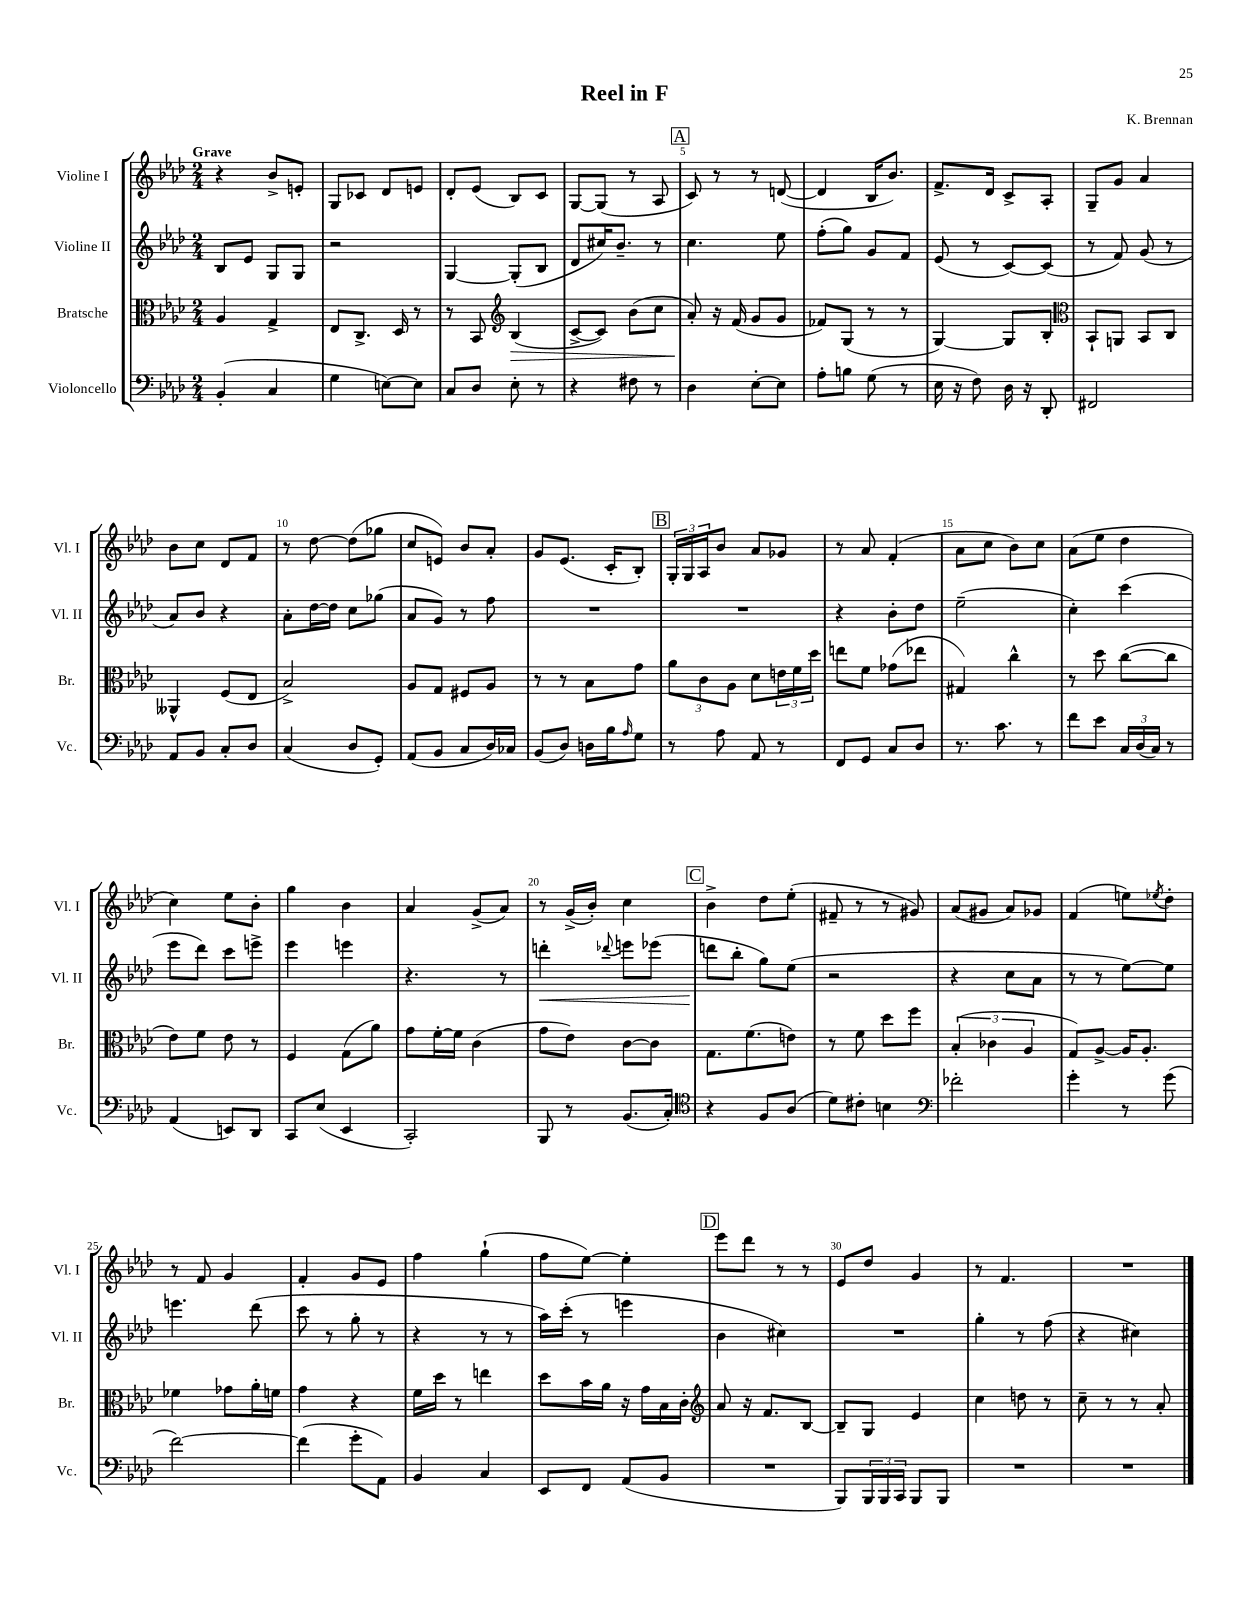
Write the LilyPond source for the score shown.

\header { title = "Reel in F" composer = "K. Brennan" }
<<
\new StaffGroup <<
\new Staff = "s0" \with { instrumentName = "Violine I" shortInstrumentName = "Vl. I" } {
    \clef treble \key aes \major \numericTimeSignature \time 2/4 \tempo "Grave"
    r4 bes'8-> e'8-. |
    g8 ces'8 des'8 e'8 |
    des'8-. ees'8( bes8) c'8 |
    g8~ g8( r8 aes8 |
    \mark \markup { \box "A" } c'8) r8 r8 d'8~( |
    d'4 bes16 bes'8.) |
    f'8.-> des'16 c'8-> aes8-. |
    g8-- g'8 aes'4 |
    bes'8 c''8 des'8 f'8 |
    r8 des''8~ des''8( ges''8 |
    c''8 e'8) bes'8 aes'8-. |
    g'8 ees'8.( c'16-. bes8-.) |
    \mark \markup { \box "B" } \tuplet 3/2 { g16-. g16 aes16 } bes'8 aes'8 ges'8 |
    r8 aes'8 f'4-.( |
    aes'8 c''8 bes'8) c''8 |
    aes'8( ees''8 des''4 |
    c''4) ees''8 bes'8-. |
    g''4 bes'4 |
    aes'4 g'8->( aes'8) |
    r8 g'16->( bes'16-.) c''4 |
    \mark \markup { \box "C" } bes'4-> des''8 ees''8-.( |
    fis'8-- r8 r8 gis'8) |
    aes'8( gis'8 aes'8) ges'8 |
    f'4( e''8) \acciaccatura { ees''8 } des''8-. |
    r8 f'8 g'4 |
    f'4-. g'8 ees'8 |
    f''4 g''4-!( |
    f''8 ees''8~) ees''4-. |
    \mark \markup { \box "D" } ees'''8 des'''8 r8 r8 |
    ees'8 des''8 g'4 |
    r8 f'4. |
    R2 \bar "|." |
}
\new Staff = "s1" \with { instrumentName = "Violine II" shortInstrumentName = "Vl. II" } {
    \clef treble \key aes \major \numericTimeSignature \time 2/4
    bes8 ees'8 g8 g8 |
    r2 |
    g4~ g8-.( bes8 |
    des'8 cis''16) bes'8.-- r8 |
    \mark \markup { \box "A" } c''4. ees''8 |
    f''8-.( g''8) g'8 f'8 |
    ees'8( r8 c'8~) c'8( |
    r8 f'8) g'8( r8 |
    aes'8) bes'8 r4 |
    aes'8-. des''16~ des''16 c''8 ges''8( |
    aes'8 g'8) r8 f''8 |
    R2 |
    \mark \markup { \box "B" } R2 |
    r4 bes'8-. des''8 |
    ees''2--( |
    c''4-.) c'''4( |
    ees'''8 des'''8) c'''8 e'''8-> |
    ees'''4 e'''4 |
    r4. r8 |
    d'''4-.\< \appoggiatura { des'''8 } e'''8 ees'''8( |
    \mark \markup { \box "C" } d'''8\! bes''8-. g''8) ees''8( |
    r2 |
    r4 c''8 aes'8 |
    r8 r8 ees''8~) ees''8 |
    e'''4. des'''8( |
    c'''8 r8 g''8-. r8 |
    r4 r8 r8 |
    aes''16) c'''16-.( r8 e'''4 |
    \mark \markup { \box "D" } bes'4 cis''4) |
    R2 |
    g''4-. r8 f''8( |
    r4 cis''4) \bar "|." |
}
\new Staff = "s2" \with { instrumentName = "Bratsche" shortInstrumentName = "Br." } {
    \clef alto \key aes \major \numericTimeSignature \time 2/4
    aes4 g4-> |
    ees8 c8.-> des16 r8 |
    r8 bes,8 \clef treble bes4\>( |
    c'8~-> c'8) bes'8( c''8 |
    \mark \markup { \box "A" } aes'8-.\!) r16 f'16( g'8 g'8 |
    fes'8) g8( r8 r8 |
    g4~) g8 bes8-. |
    \clef alto bes,8-! a,8 bes,8 c8 |
    aeses,4-^ f8( ees8 |
    bes2->) |
    aes8 g8 fis8 aes8 |
    r8 r8 bes8 g'8 |
    \mark \markup { \box "B" } \tuplet 3/2 { aes'8 c'8 aes8 } des'8 \tuplet 3/2 { e'16 f'16 des''16 } |
    e''8 f'8 ges'8( ees''8 |
    gis4) c''4-^ |
    r8 des''8 c''8~( c''8 |
    ees'8) f'8 ees'8 r8 |
    f4 g8( aes'8) |
    g'8 f'16~-. f'16 c'4( |
    g'8 ees'8) c'8~ c'8 |
    \mark \markup { \box "C" } g8. f'8.( e'8) |
    r8 f'8 des''8 f''8 |
    \tuplet 3/2 { bes4-.( ces'4 aes4 } |
    g8) aes8~-> aes16 aes8.-. |
    fes'4 ges'8 aes'16-. f'16 |
    g'4 r4 |
    f'16 des''16 r8 e''4 |
    des''8 bes'16 aes'16 r16 g'16 bes16 c'16-. |
    \mark \markup { \box "D" } \clef treble aes'8 r16 f'8. bes8~ |
    bes8-- g8 ees'4 |
    c''4 d''8 r8 |
    c''8-- r8 r8 aes'8-. \bar "|." |
}
\new Staff = "s3" \with { instrumentName = "Violoncello" shortInstrumentName = "Vc." } {
    \clef bass \key aes \major \numericTimeSignature \time 2/4
    bes,4-.( c4 |
    g4 e8~) e8 |
    c8 des8 ees8-. r8 |
    r4 fis8 r8 |
    \mark \markup { \box "A" } des4 ees8~-. ees8 |
    aes8-. b8 g8( r8 |
    ees16 r16 f8) des16 r16 des,8-. |
    fis,2 |
    aes,8 bes,8 c8-. des8 |
    c4( des8 g,8-.) |
    aes,8( bes,8 c8 des16) ces16 |
    bes,8( des8) d16 bes16 \grace { aes16 } g8 |
    \mark \markup { \box "B" } r8 aes8 aes,8 r8 |
    f,8 g,8 c8 des8 |
    r8. c'8. r8 |
    f'8 ees'8 \tuplet 3/2 { c16 des16( c16) } r8 |
    aes,4( e,8) des,8 |
    c,8 ees8( ees,4 |
    c,2-.) |
    bes,,8 r8 bes,8.( c16-.) |
    \mark \markup { \box "C" } \clef tenor r4 f8 aes8( |
    des'8) cis'8-. b4 |
    \clef bass fes'2-. |
    g'4-. r8 g'8( |
    f'2~) |
    f'4( g'8-. aes,8) |
    bes,4 c4 |
    ees,8 f,8 aes,8( bes,8 |
    \mark \markup { \box "D" } R2 |
    bes,,8) \tuplet 3/2 { bes,,16 bes,,16 c,16 } bes,,8 bes,,8 |
    R2 |
    R2 \bar "|." |
}
>>
>>
\layout { \context { \Score \override BarNumber.break-visibility = ##(#f #t #t) barNumberVisibility = #(every-nth-bar-number-visible 5) } }
